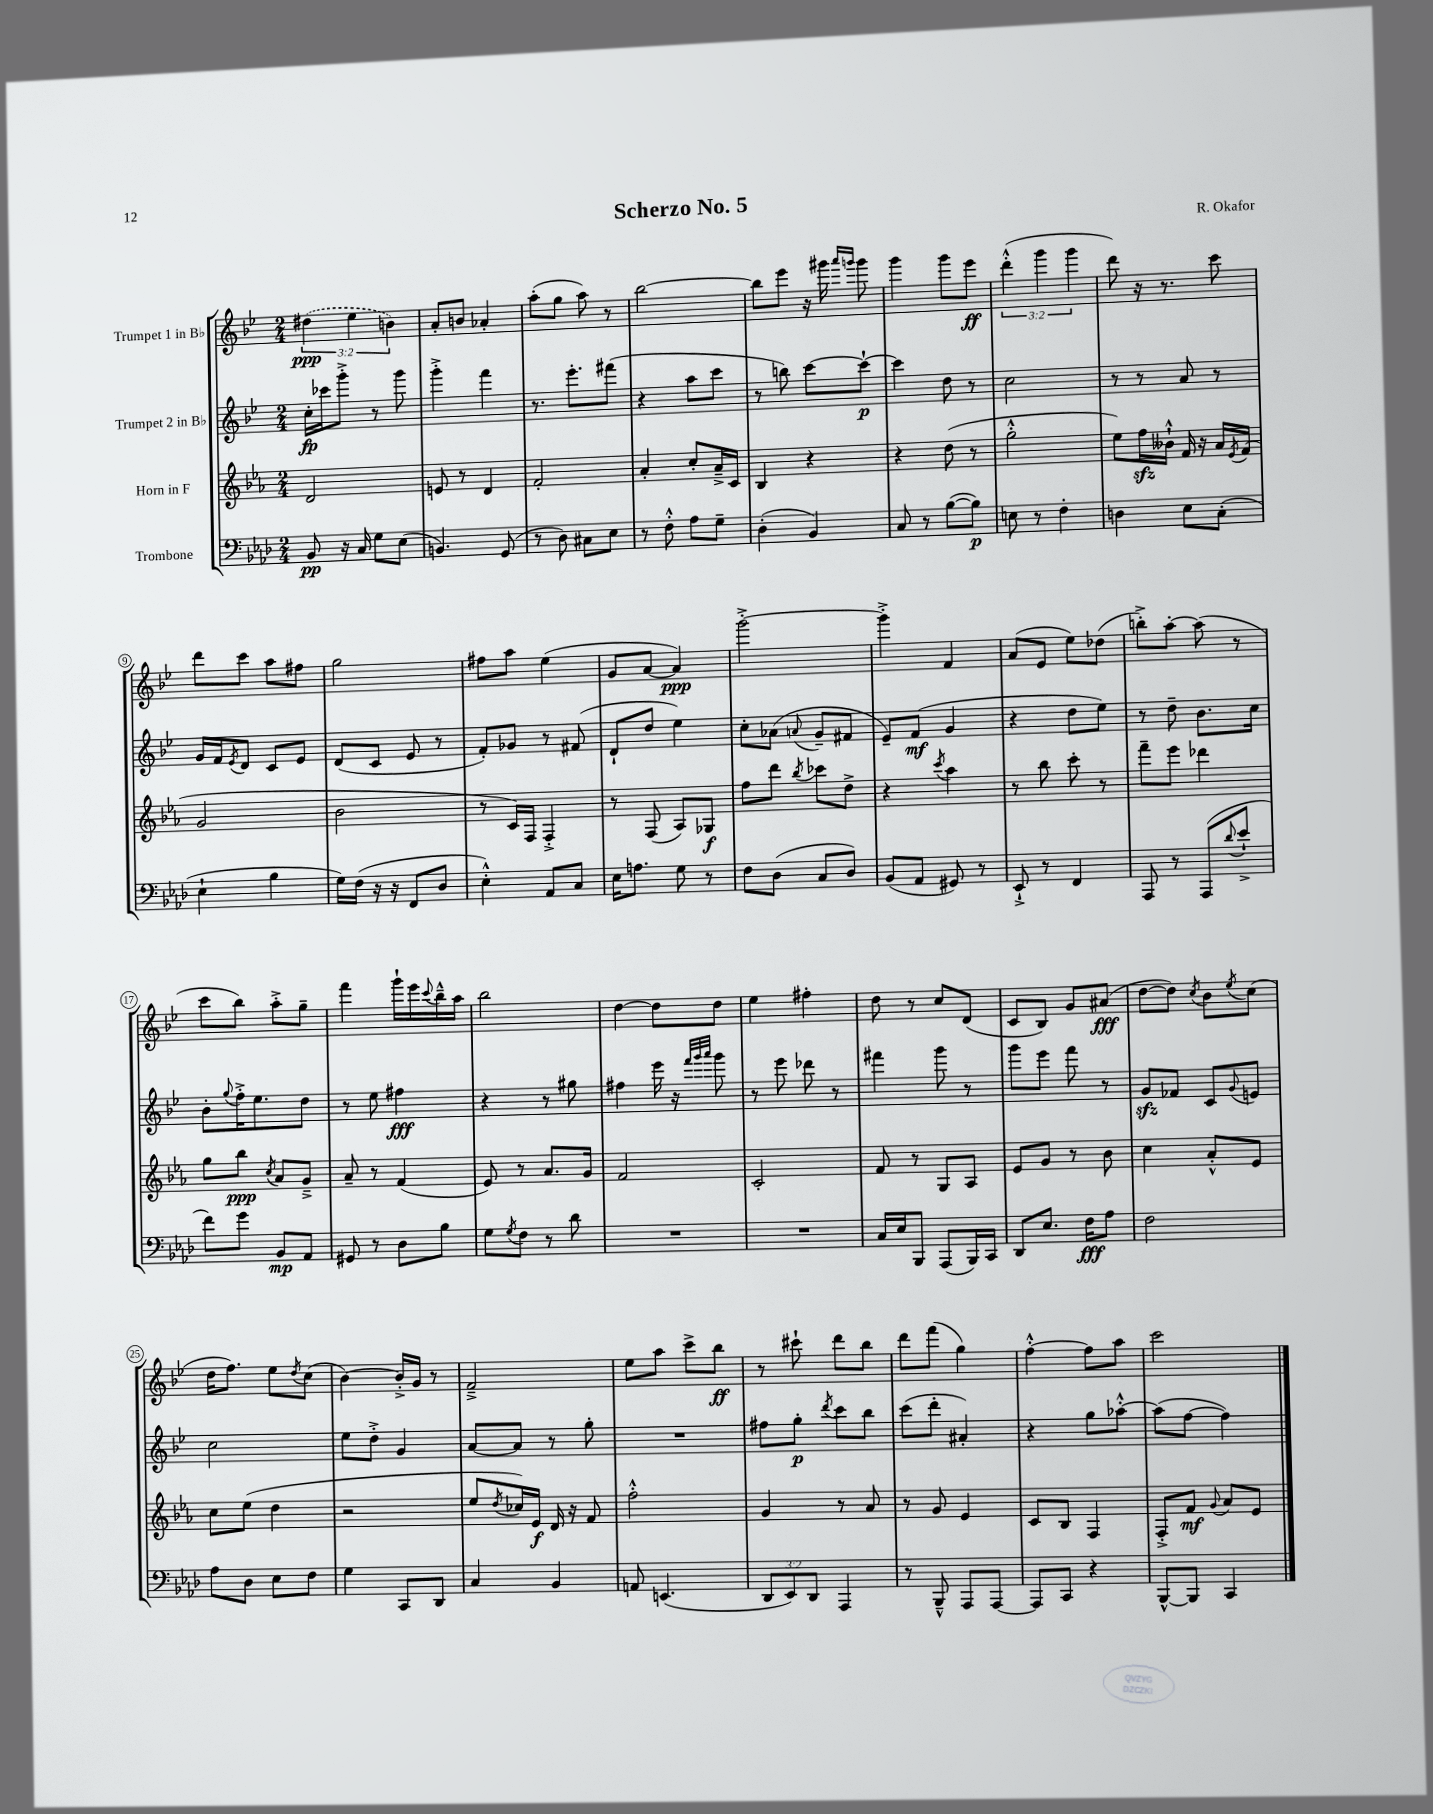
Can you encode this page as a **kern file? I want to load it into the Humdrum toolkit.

**kern	**kern	**kern	**kern
*staff4	*staff3	*staff2	*staff1
*clefF4	*clefG2	*clefG2	*clefG2
*k[b-e-a-d-]	*k[b-e-a-]	*k[b-e-]	*k[b-e-]
*M2/4	*M2/4	*M2/4	*M2/4
8BB-	2d	16cc'	(6dd#
.	.	16ccc-	.
16r	.	8ggg'^	.
.	.	.	6ee-
16C	.	.	.
8G	.	8r	.
.	.	.	6b)
(8E-	.	8ggg	.
=	=	=	=
4.BB)	8e	4ggg'^	8a'
.	8r	.	8b
.	4d	4fff	4a-'
(8GG	.	.	.
=	=	=	=
8r	2f'	8.r	(8aa'
8D-)	.	.	8gg
.	.	8.eee-'	.
8C#	.	.	8aa)
8E-	.	(8fff#	8r
=	=	=	=
8r	4a-'	4r	[2bb-
8F'^^	.	.	.
8A-	8cc'	8aa	.
8G~	16a-~^	8ccc	.
.	16c	.	.
=	=	=	=
(4D-'	4B-	8r	8bb-]
.	.	8bb)	8eee-
4BB-)	4r	[8ccc	16r
.	.	.	16ggg#
.	.	.	16qqaaa
.	.	.	16qqggg
.	.	8ccc`_	8ggg
=	=	=	=
8C	4r	4ccc]	4ggg
8r	.	.	.
([8B-	(8dd	8dd	8ggg
8B-])	8r	8r	8eee-
=	=	=	=
8E	2gg'^^	2cc	(6ddd'^^
8r	.	.	.
.	.	.	6ggg
4F'	.	.	.
.	.	.	6ggg
=	=	=	=
4D	8ee-)	8r	8ddd)
.	16ff	8r	16r
.	16b--`^^	.	8.r
8E-	16f	8a	.
.	16r	.	.
(8C'	16a-	8r	8ccc
.	8qe-	.	.
.	(16f	.	.
=	=	=	=
4E-`	2g	16g	8ddd
.	.	16f	.
.	.	8qe-	.
.	.	8d	8ccc
4B-	.	8c	8aa
.	.	8e-	8ff#
=	=	=	=
16G)	2b-	(8d	2gg
(16F	.	.	.
16r	.	8c	.
16r	.	.	.
8FF	.	8e-	.
8D-	.	8r	.
=	=	=	=
4E-'^^)	8r	8f')	8ff#
.	16c)	8g-	8aa
.	16F	.	.
8AA-	4F'^	8r	(4ee-
8C	.	(8f#	.
=	=	=	=
16E-	8r	8d`	8g
8.A	.	.	.
.	(8F	8dd	[8a
8G	8A-)	4ee-)	4a])
8r	8G-	.	.
=	=	=	=
8F	8ff	8cc'	[2ggg'^
(8D-	8ddd	(8a-	.
.	8qbb-	8qqa	.
8C	8ccc-	8g~	.
8D-)	8dd^	8f#	.
=	=	=	=
(8BB-	4r	8e-~)	4ggg'^]
8AA-	.	(8f	.
.	8qccc	.	.
8GG#)	4aa-	4g	4f
8r	.	.	.
=	=	=	=
8EE-`^	8r	4r	(8a
8r	8bb-	.	8e-
4FF	8ccc'	8dd	8ee-)
.	8r	8ee-)	(8dd-
=	=	=	=
8AAA-	8fff~	8r	8bb'^)
8r	8eee-	8dd~	[8aa'
(8AAA-	4ddd-	8.b-	(8aa]
8qqd-	.	.	.
8e-`^	.	.	8r
.	.	16cc	.
=	=	=	=
8f)	8gg	8b-'	8ccc
.	.	8qqgg	.
8g	8bb-	16ff'^	8bb-)
.	.	8.ee-	.
.	8qcc	.	.
8BB-	8a-	.	8aa'^
8AA-	8g~^	8dd	8gg~
=	=	=	=
8GG#	8a-~	8r	4fff
8r	8r	8ee-	.
8D-	(4f	4ff#	16ggg`
.	.	.	16eee-
.	.	.	8qqccc
8B-	.	.	16bb-~^^
.	.	.	16aa
=	=	=	=
8G	8e-)	4r	2bb-
8qG	.	.	.
8F	8r	.	.
8r	8.a-	8r	.
8d-	.	8gg#	.
.	16g	.	.
=	=	=	=
2r	2f	4ff#	[4dd
.	.	16eee-	8dd]
.	.	16r	.
.	.	32qqfff	.
.	.	32qqggg	.
.	.	32qqaaa	.
.	.	8ggg	8dd
=	=	=	=
2r	2c'	8r	4ee-
.	.	8eee-	.
.	.	8ddd-	4ff#'
.	.	8r	.
=	=	=	=
16C	8f	4fff#	8dd
16E-	.	.	.
8BBB-	8r	.	8r
(8AAA-	8G	8ggg	8cc
16BBB-)	8A-	8r	(8d
16CC	.	.	.
=	=	=	=
8DD-	8e-	8ggg	8c
8.E-	8g	8eee-	8B-)
.	8r	8fff	8g
16F	.	.	.
8A-	8b-	8r	(8a#
=	=	=	=
2F	4cc	8g	[8dd
.	.	8f-	8dd])
.	.	.	8qcc
.	8a-'^^	8c	8b-
.	.	8qqg	8qee-
.	8e-	8e	(8cc
=	=	=	=
8A-	8cc	2cc	16dd
.	.	.	8.ff)
8D-	(8ee-	.	.
8E-	4dd	.	8ee-
.	.	.	8qdd
8F	.	.	(8cc
=	=	=	=
4G	2r	8ee-	[4b-)
.	.	8dd'^	.
8CC	.	4g	16b-'^]
.	.	.	16g
8DD-	.	.	8r
=	=	=	=
4C	8ee-	[8a	2f~^
.	8qdd	.	.
.	16cc-)	8a]	.
.	16e-	.	.
4BB-	16d	8r	.
.	16r	.	.
.	8f	8gg'	.
=	=	=	=
8AA	2ff'^^	2r	8ee-
(4.EE	.	.	8aa
.	.	.	8ccc^
.	.	.	8bb-
=	=	=	=
12DD-	4g	8ff#	8r
12EE-)	.	.	.
.	.	8gg'	8ccc#`
12DD-	.	.	.
.	.	8qddd	.
4AAA-	8r	8ccc	8ddd
.	8a-	8bb-	8bb-
=	=	=	=
8r	8r	(8ccc	8ddd
8BBB-~^^	8g	8ddd'	(8fff
8AAA-	4e-	4a#')	4gg)
[8AAA-	.	.	.
=	=	=	=
8AAA-]	8c	4r	[4ff'^^
8CC	8B-	.	.
4r	4F	8gg	8ff]
.	.	[8aa-'^^	8aa
=	=	=	=
[8BBB-^^	8F'^	(8aa-]	2ccc
8BBB-]	8f	[8ff	.
.	8qqg	.	.
4CC	8a-	4ff])	.
.	8e-	.	.
==	==	==	==
*-	*-	*-	*-
